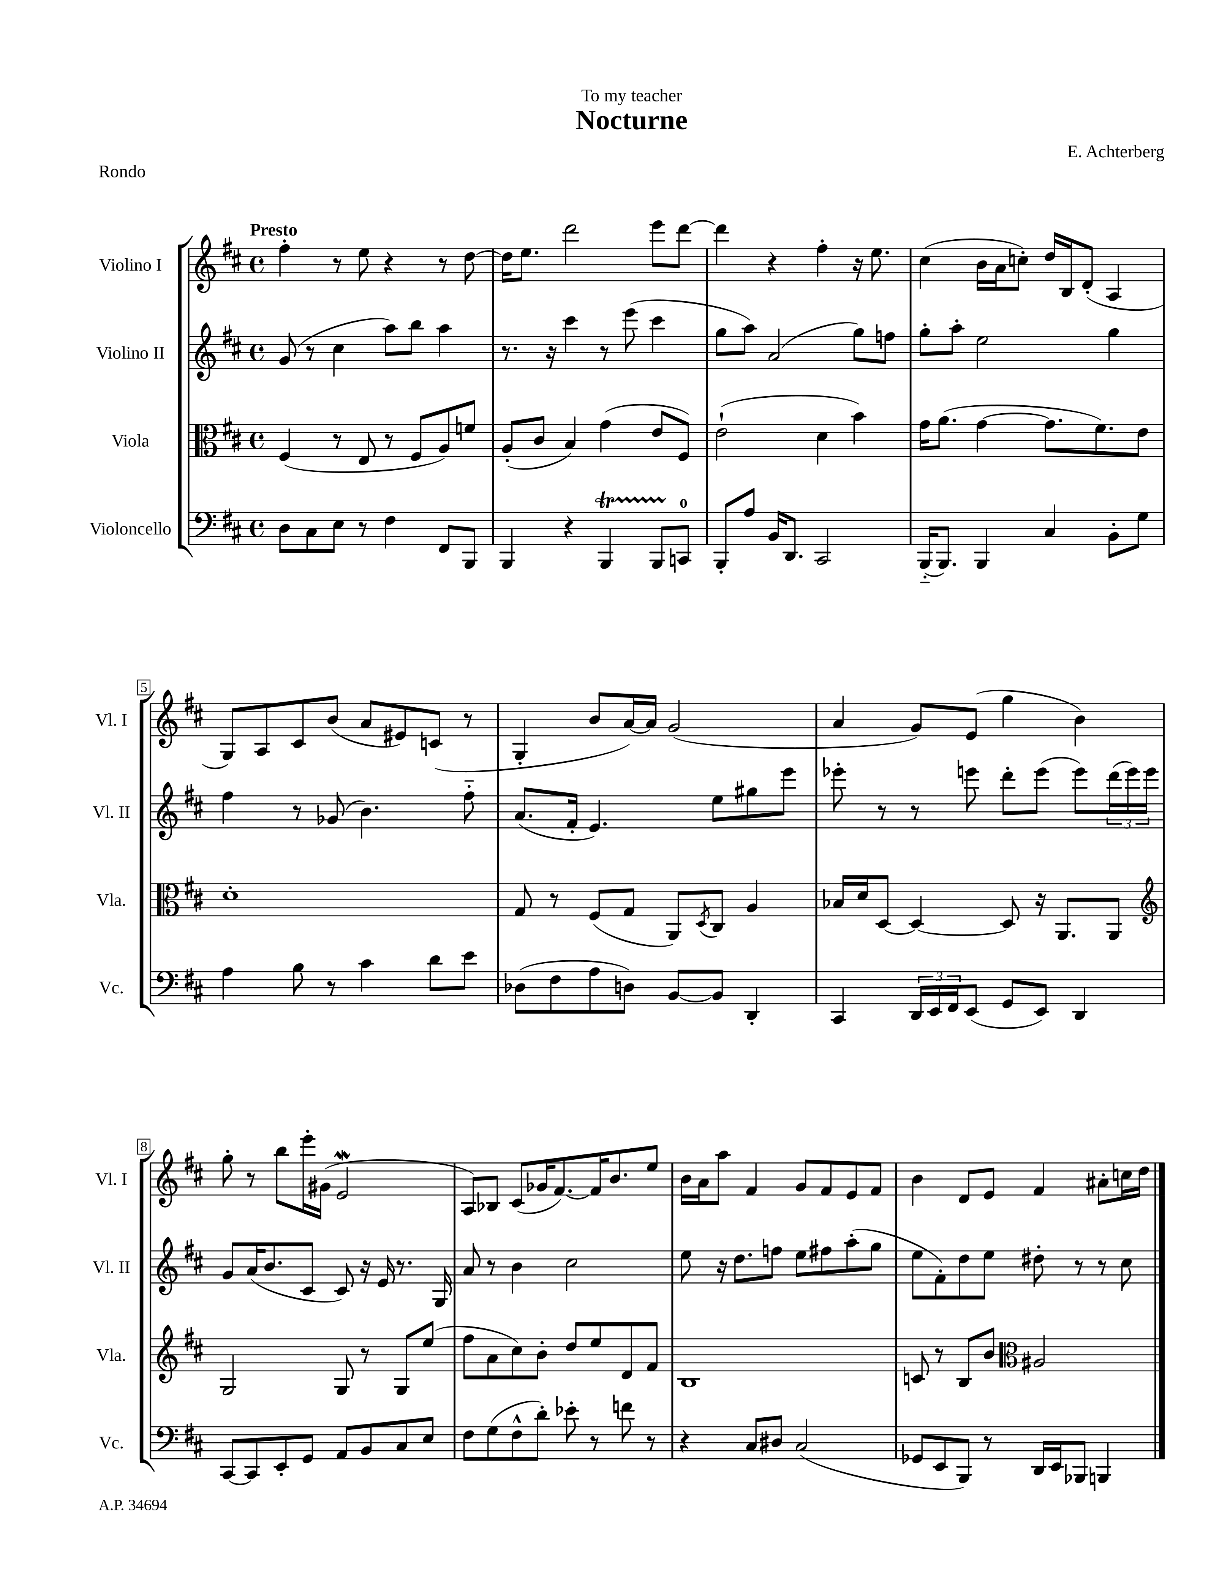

**kern	**kern	**kern	**kern
*part4	*part3	*part2	*part1
*staff4	*staff3	*staff2	*staff1
*I"Violoncello	*I"Viola	*I"Violino II	*I"Violino I
*I'Vc.	*I'Vla.	*I'Vl. II	*I'Vl. I
*clefF4	*clefC3	*clefG2	*clefG2
*k[f#c#]	*k[f#c#]	*k[f#c#]	*k[f#c#]
*M4/4	*M4/4	*M4/4	*M4/4
*met(c)	*met(c)	*met(c)	*met(c)
=1	=1	=1	=1
!	!	!	!LO:TX:a:B:t=Presto
8D\L	(4F#/	(8g/	4ff#'\
8C#\	.	8r	.
8E\J	8r	4cc#\	8r
8r	8E/	.	8ee\
4F#\	8r	8aa\L)	4r
.	8F#/L	8bb\J	.
8FF#/L	8A/)	4aa\	8r
8BBB/J	8fn/J	.	[8dd\
=2	=2	=2	=2
4BBB/	(8A'/L	8.r	16dd\KL]
.	.	.	8.ee\J
.	8c#/J	.	.
.	.	16r	.
4r	4B/)	4ccc#\	2ddd\
4BBBT/	(4g\	8r	.
.	.	(8eee\	.
8BBBTTT/L	8e/L	4ccc#\	8eee\L
8CCn/J	8F#/J)	.	[8ddd\J
=3	=3	=3	=3
8BBB'/L	(2e`\	8gg\L	4ddd\]
8A/J	.	8aa\J)	.
16BB/KL	.	(2a/	4r
8.DD/J	.	.	.
2CC#/	4d\	.	4ff#'\
.	4b\)	8gg\L)	16r
.	.	.	8.ee\
.	.	8ffn\J	.
=4	=4	=4	=4
(16BBB/KL	16g\KL	8gg'\L	(4cc#\
8.BBB/J)	(8.a\J	.	.
.	.	8aa'\J	.
4BBB/	[4g\	2ee\	16b\LL
.	.	.	16a\J
.	.	.	8ccn'\J)
4C#/	8.g\L]	.	16dd/LL
.	.	.	16B/J
.	.	.	(8d'/J
.	8.f#\)	.	.
8BB'\L	.	4gg\	4A/
8G\J	8e\J	.	.
!!LO:LB:g=z
=5	=5	=5	=5
4A\	1d'	4ff#\	8G/L)
.	.	.	8A/
8B\	.	8r	8c#/
8r	.	(8g-X/	(8b/J
4c#\	.	4.b\)	8a/L
.	.	.	8e#X/)
8d\L	.	.	(8cn/J
8e\J	.	8ff#\	8r
=6	=6	=6	=6
(8D-X\L	8G/	(8.a/L	4G'/
8F#\	8r	.	.
.	.	16f#'/Jk	.
8A\	(8F#/L	4.e/)	8b/L
8Dn\J)	8G/J	.	[16a/L)
.	.	.	16a/JJ]
[8BB/L	8AA/L)	.	(2g/
.	8qD/	.	.
8BB/J]	8C#/J	8ee\L	.
4DD'/	4A/	8gg#X\	.
.	.	8eee\J	.
=7	=7	=7	=7
4CC#/	16B-X/LL	8eee-X'\	4a/
.	16d/J	.	.
.	[8D/J	8r	.
24DD/LL	4D/_	8r	8g/L)
24EE/	.	.	.
24FF#/J	.	.	.
(8EE/J	.	8eeen\	(8e/J
8GG/L	8D/]	8ddd'\L	4gg\
8EE/J)	16r	(8eee\J	.
.	8.AA/L	.	.
4DD/	.	8eee\L)	4b\)
.	8AA/J	(24ddd\L	.
.	.	24eee\)	.
.	.	24eee\JJ	.
!!LO:LB:g=z
=8	=8	=8	=8
*	*clefG2	*	*
[8CC#/L	2G/	8g/L	8gg'\
8CC#/]	.	(16a/K	8r
.	.	8.b/	.
8EE'/	.	.	8bb\L
8GG/J	.	8c#/J	16eee'\L
.	.	.	(16g#X\JJ
8AA/L	8G/	8c#/)	2eW/
8BB/	8r	16r	.
.	.	16e/	.
8C#/	8G/L	8.r	.
8E/J	(8ee/J	.	.
.	.	16G/	.
=9	=9	=9	=9
8F#\L	8ff#\L	8a/	8A/L)
(8G\	8a\	8r	8B-X/J
8F#^^\	8cc#\)	4b\	(8c#/L
8d'\J)	8b'\J	.	16g-X/K
.	.	.	[8.f#/)
8e-X'\	8dd/L	2cc#\	.
8r	8ee/	.	16f#/K]
.	.	.	8.b/
8fn\	8d/	.	.
8r	8f#/J	.	8ee/J
=10	=10	=10	=10
4r	1B	8ee\	16b\LL
.	.	.	16a\J
.	.	16r	8aa\J
.	.	8.dd\L	.
8C#/L	.	.	4f#/
8D#X/J	.	8ffn\J	.
(2C#/	.	8ee\L	8g/L
.	.	8ff#X\	8f#/
.	.	(8aa'\	8e/
.	.	8gg\J	8f#/J
=11	=11	=11	=11
8GG-X/L	8cn/	8ee\L	4b\
8EE/	8r	8f#'\)	.
8BBB/J)	8B/L	8dd\	8d/L
8r	8b/J	8ee\J	8e/J
*	*clefC3	*	*
16DD/LL	2A#X/	8dd#X'\	4f#/
16EE/J	.	.	.
8BBB-X/J	.	8r	.
4BBBn/	.	8r	8a#X'\L
.	.	8cc#\	16ccn\L
.	.	.	16dd\JJ
==	==	==	==
*-	*-	*-	*-
